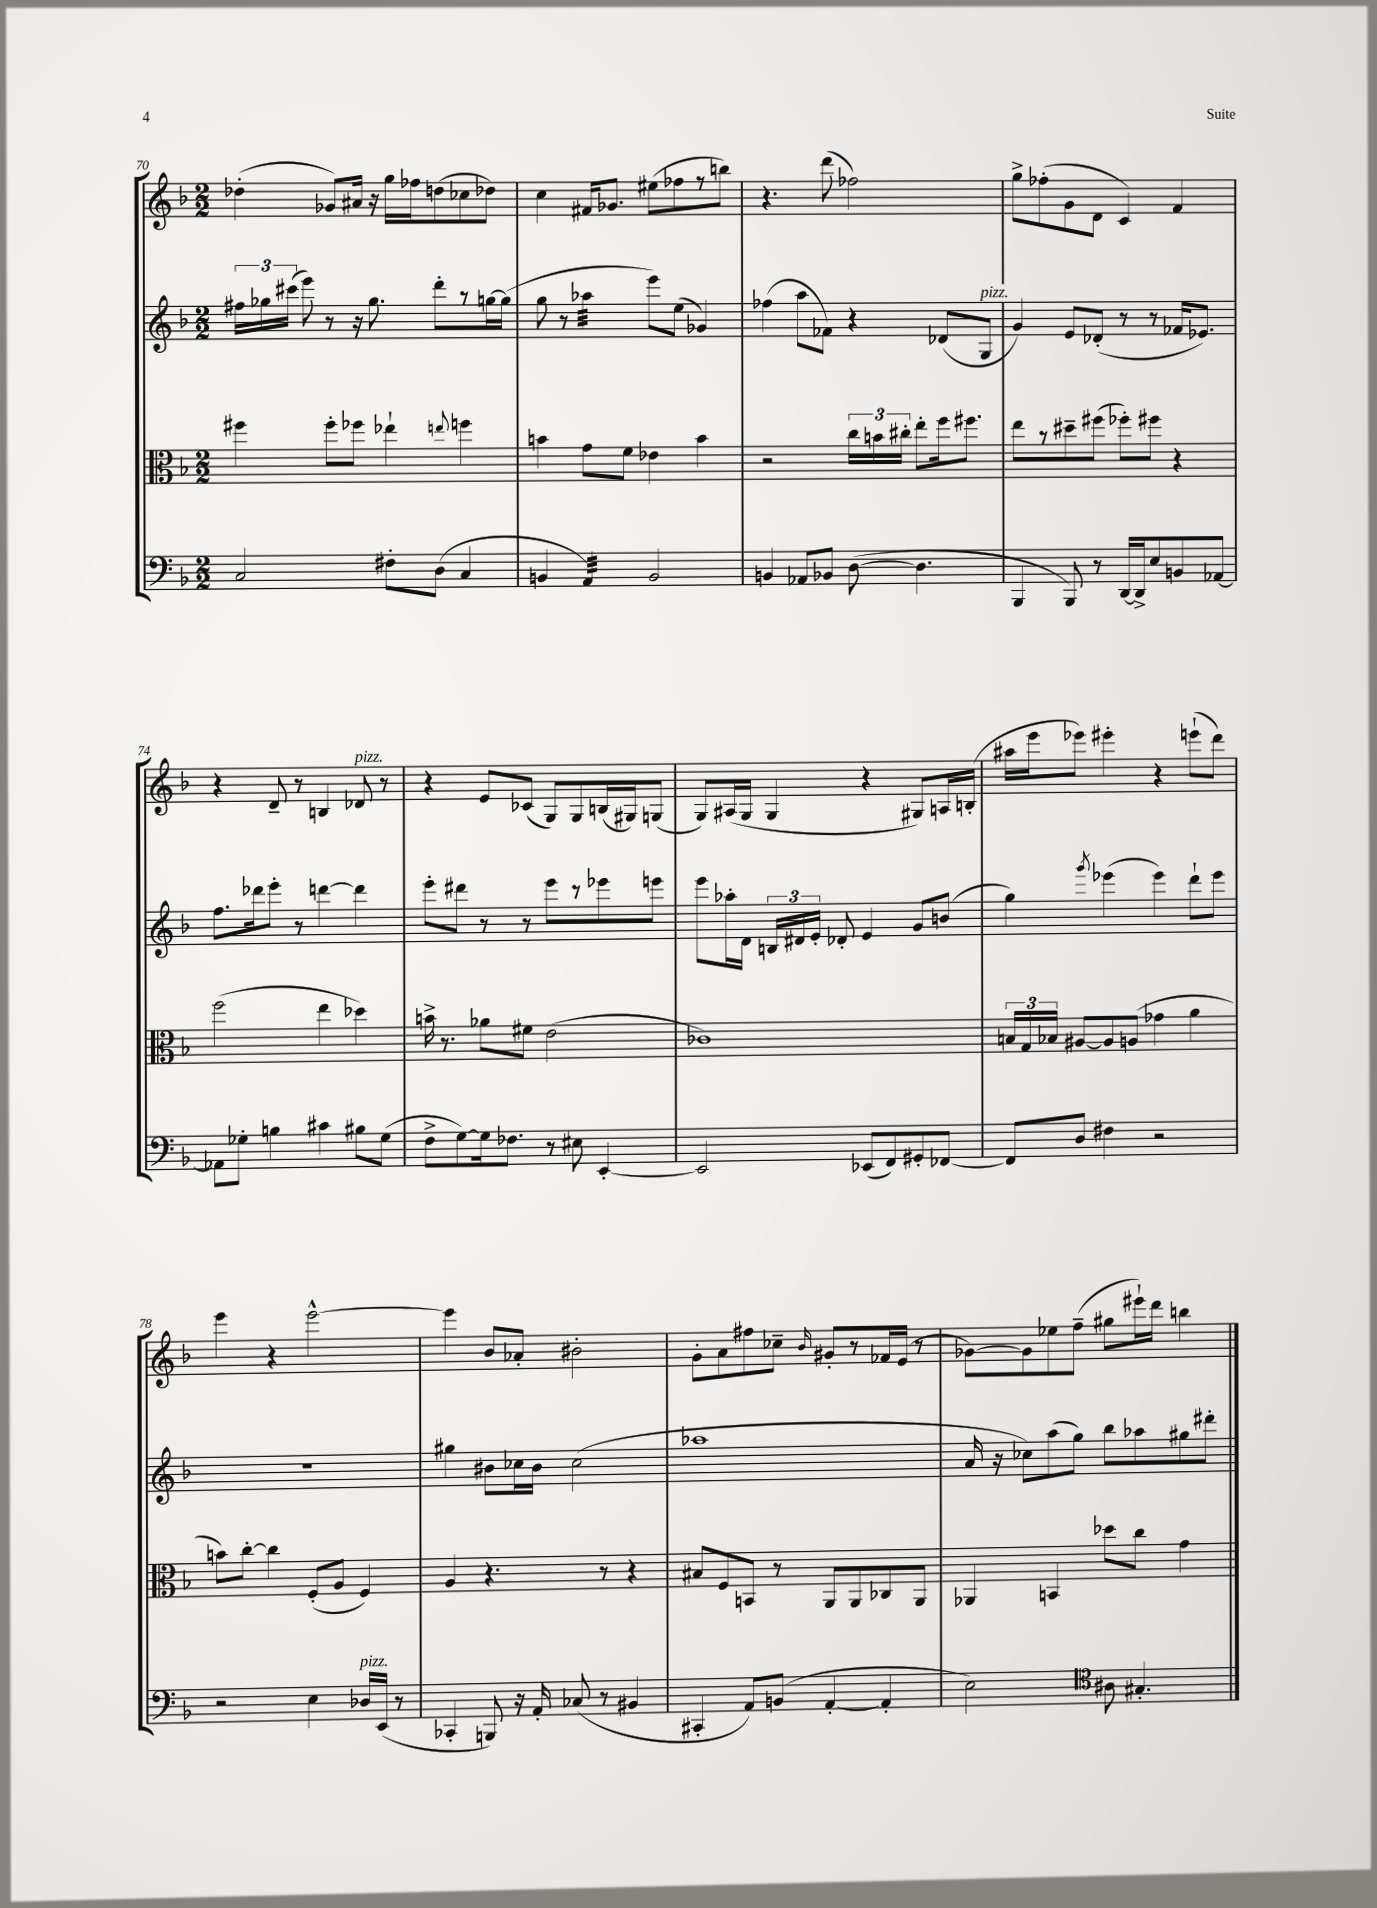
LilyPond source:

<<
\new StaffGroup <<
\new Staff = "s0" {
    \clef treble \key f \major \numericTimeSignature \time 2/2
    \autoBeamOff des''4-.( ges'8[) ais'16] r16 g''16[ fes''16 d''8( ces''8 des''8]) |
    c''4 fis'16[ ges'8.] eis''8[( fes''8 r8 b''8]) |
    r4. d'''8( fes''2) |
    g''8[-> fes''8-.( g'8 d'8] c'4) f'4 |
    r4 d'8-- r8 b4 des'8^\markup { \italic "pizz." } r8 |
    r4 e'8[ ces'8]( g8[) g8 b16( gis16) g8]( |
    g8[) ais16( g16] g4 r4 gis8[) a16 b16]-.( |
    ais''16[ e'''16 ees'''8]) eis'''4-. r4 e'''8[-!( d'''8]) |
    e'''4 r4 e'''2~-^ |
    e'''4 bes'8[ aes'8]-. bis'2-. |
    g'8[-. a'8 fis''8 ces''8]-- \grace { bes'16 } gis'8[-. r8 fes'16 e'16]( r8 |
    ges'8[~) ges'8 ees''8 f''8]--( gis''8[ eis'''16-!) d'''16] b''4 \bar "|." |
}
\new Staff = "s1" {
    \clef treble \key f \major \numericTimeSignature \time 2/2
    \autoBeamOff \tuplet 3/2 { fis''16[ ges''16 cis'''16]( } e'''8) r8 r16 ges''8. d'''8[-. r8 g''16~ g''16]( |
    g''8 r8 aes''4:32 e'''8[) e''8]( ges'4) |
    fes''4( a''8[ fes'8]) r4 des'8[( g8]^\markup { \italic "pizz." } |
    g'4) e'8[ des'8]-.( r8 r8 fes'16[ ees'8.]) |
    f''8.[ des'''16 e'''8]-. r8 d'''4~ d'''4 |
    e'''8[-. dis'''8] r8 r8 e'''8[ r8 ees'''8 e'''8] |
    e'''8[ aes''16-. d'16] \tuplet 3/2 { b16[ dis'16 e'16]-. } des'8-. e'4 g'8[ b'8]( |
    g''4) \acciaccatura { g'''8 } ees'''4( ees'''4) d'''8[-! ees'''8] |
    R1 |
    gis''4 bis'8[ ces''16 bis'16] ces''2( |
    aes''1 |
    a'16 r16 ces''8[) a''8( g''8]) bes''8[ aes''8 gis''8 dis'''8]-. \bar "|." |
}
\new Staff = "s2" {
    \clef alto \key f \major \numericTimeSignature \time 2/2
    \autoBeamOff fis''4 fis''8[-. fes''8] ees''4-! \appoggiatura { e''8 } f''4 |
    b'4 g'8[ f'8] ees'4 b'4 |
    r2 \tuplet 3/2 { c''16[ b'16 cis''16]-. } e''8[-. f''16 fis''8.] |
    e''8[ r8 dis''8-- fis''8]( fes''8[-.) fis''8] r4 |
    f''2( e''4 des''4) |
    b'16-> r8. aes'8[ fis'8] e'2( |
    ces'1) |
    \tuplet 3/2 { b16[ g16 bes16] } ais8[~ ais8 a8]( ges'4 a'4 |
    b'8[) c''8]~-. c''4 f8[-.( a8] f4) |
    a4 r4. r8 r4 |
    bis8[ f8 b,8] r8 a,8[ a,8 ces8 a,8] |
    aes,4 b,4 des''8[ c''8] g'4 \bar "|." |
}
\new Staff = "s3" {
    \clef bass \key f \major \numericTimeSignature \time 2/2
    \autoBeamOff c2 fis8[-. d8]( c4 |
    b,4 a,4:32) b,2 |
    b,4 aes,8[ bes,8] d8~( d4. |
    bes,,4 bes,,8) r8 d,16[~ d,16-> e8 b,8 aes,8]~ |
    aes,8[ ges8]-. b4 cis'4 bis8[ ges8]( |
    f8[-> g8~) g16 fes8.] r8 eis8 e,4~-. |
    e,2 ees,8[( f,8) gis,8-. fes,8]~ |
    fes,8[ d8] fis4 r2 |
    r2 e4 des16[^\markup { \italic "pizz." } e,16]( r8 |
    ces,4-. b,,8) r16 a,16-. ces8( r8 bis,4 |
    cis,4-. a,8[) b,8]( a,4~-. a,4-. |
    e2) \clef tenor ais8 gis4.-. \bar "|." |
}
>>
>>
\layout { \context { \Score currentBarNumber = #70 } }
